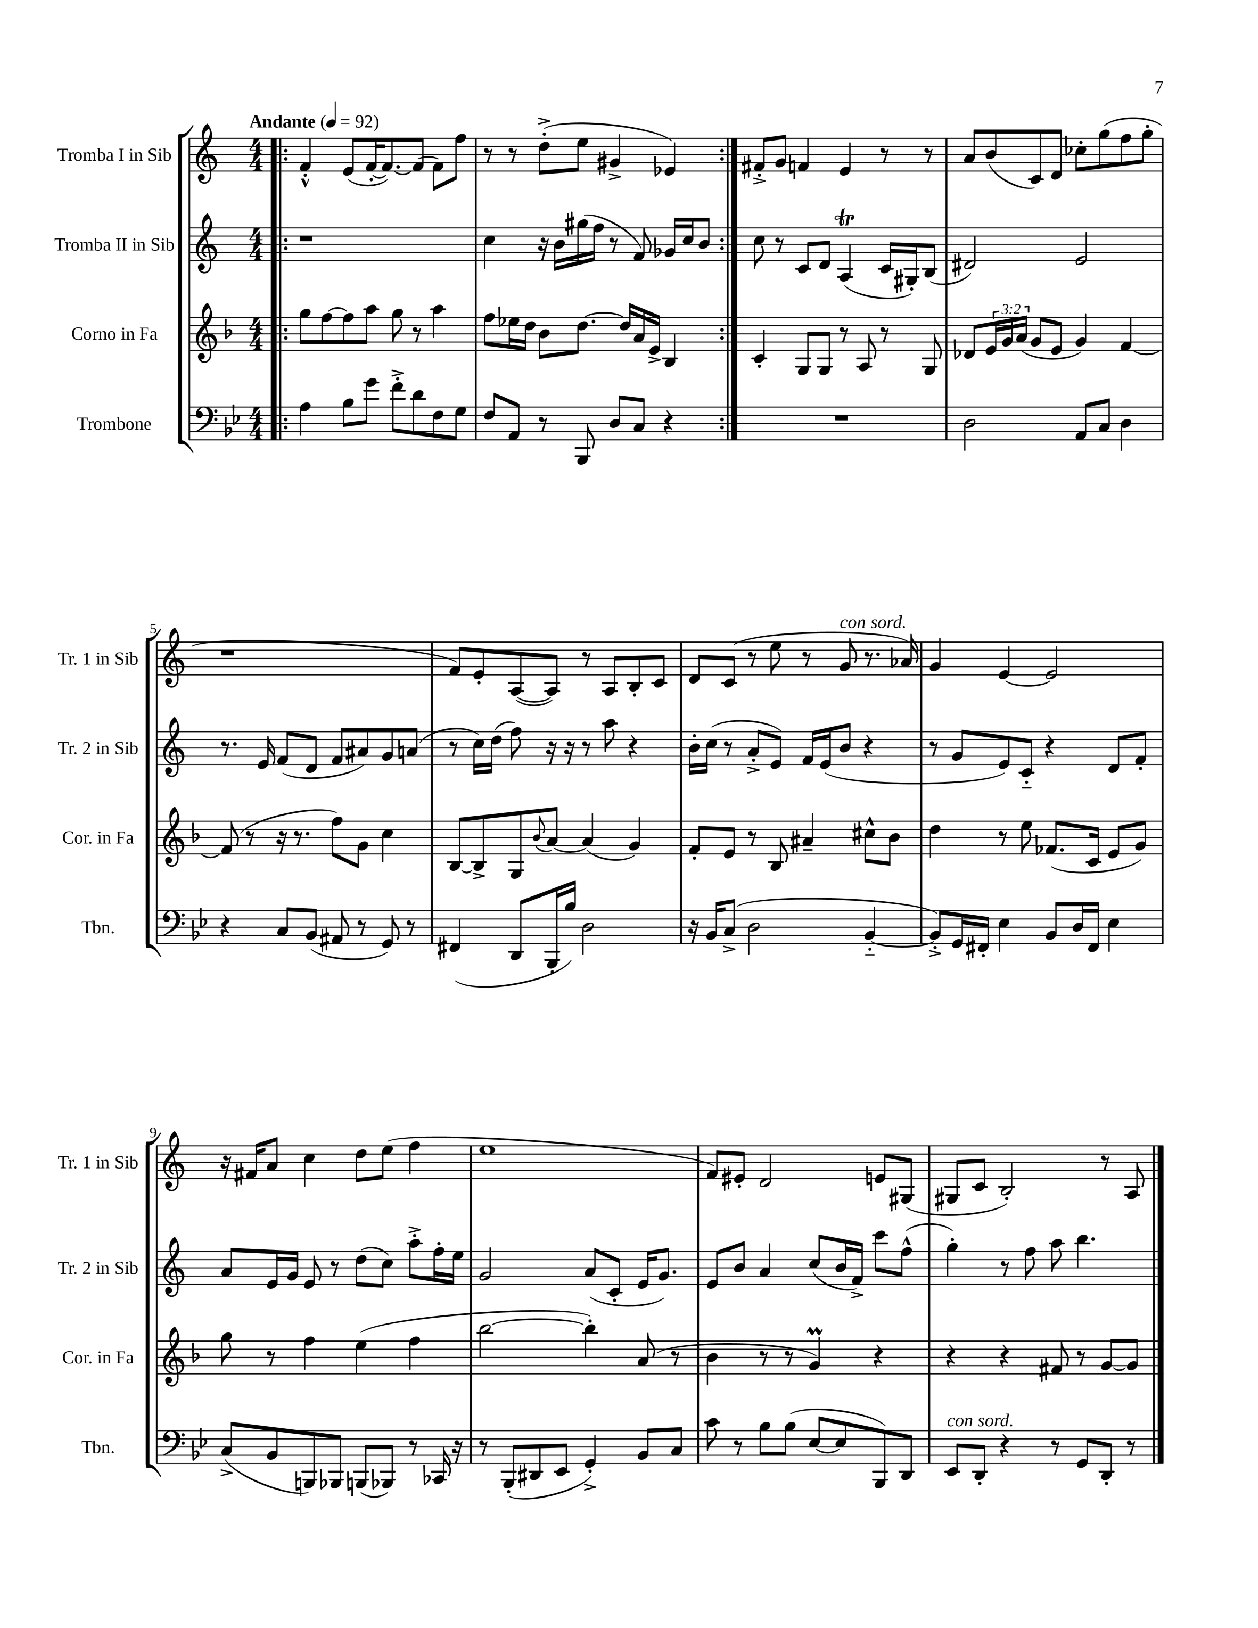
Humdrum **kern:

**kern	**kern	**kern	**kern
*staff4	*staff3	*staff2	*staff1
*clefF4	*clefG2	*clefG2	*clefG2
*k[b-e-]	*k[b-]	*k[]	*k[]
*M4/4	*M4/4	*M4/4	*M4/4
*MM92	*MM92	*MM92	*MM92
=!|:	=!|:	=!|:	=!|:
4A	8gg	1r	4f'^^
.	[8ff	.	.
8B-	8ff]	.	(8e
8g	8aa	.	[16f'
.	.	.	8.f_)
8f'^	8gg	.	.
8d	8r	.	(8f]
8F	4aa	.	8f)
8G	.	.	8ff
=	=	=	=
8F	8ff	4cc	8r
8AA	16ee-	.	8r
.	16dd	.	.
8r	8b-	16r	(8dd'^
.	.	16b	.
8BBB-	[8.dd	(16gg#	8ee
.	.	16ff	.
8D	.	8r	4g#^
.	16dd]	.	.
8C	16a	8f)	.
.	16e^	.	.
4r	4B-	16g-	4e-)
.	.	16cc	.
.	.	8b	.
=:|!	=:|!	=:|!	=:|!
1r	4c'	8cc	8f#'^
.	.	8r	8g
.	8G	8c	4f
.	8G	8d	.
.	8r	(4A	4e
.	8A	.	.
.	8r	16c	8r
.	.	16G#')	.
.	8G	(8B	8r
=	=	=	=
2D	8d-	2d#)	8a
.	24e	.	(8b
.	24g	.	.
.	(24a	.	.
.	8g	.	8c)
.	8e	.	8d
8AA	4g)	2e	8cc-'
8C	.	.	(8gg
4D	[4f	.	8ff
.	.	.	8gg'
=	=	=	=
4r	(8f]	8.r	1r
.	8r	.	.
.	.	16e	.
8C	16r	(8f	.
.	8.r	.	.
(8BB-	.	8d	.
8AA#	8ff)	8f	.
8r	8g	8a#)	.
8GG)	4cc	8g	.
8r	.	(8a	.
=	=	=	=
(4FF#	[8B-	8r	8f)
.	8B-^]	16cc)	8e'
.	.	(16dd	.
8DD	8G	8ff)	([8A
.	8qqb-	.	.
16BBB-'	[8a	16r	8A])
16B-)	.	16r	.
2D	(4a]	8r	8r
.	.	8aa	8A
.	4g)	4r	8B'
.	.	.	8c
=	=	=	=
16r	8f'	16b'	8d
16BB-	.	(16cc	.
(8C^	8e	8r	(8c
2D	8r	8a'^	8r
.	8B-	8e)	8ee
.	4a#~	16f	8r
.	.	(16e	.
.	.	8b	8g
[4BB-'~	8cc#^^	4r	8.r
.	8b-	.	.
.	.	.	16a-)
=	=	=	=
8BB-'^])	4dd	8r	4g
16GG	.	8g	.
16FF#'	.	.	.
4E-	8r	8e)	[4e
.	8ee	8c'~	.
8BB-	(8.f-	4r	2e]
16D	.	.	.
16FF#	16c	.	.
4E-	8e	8d	.
.	8g)	8f'	.
=	=	=	=
(8C^	8gg	8a	16r
.	.	.	16f#
8BB-	8r	16e	8a
.	.	16g	.
8BBB)	4ff	8e	4cc
8BBB-	.	8r	.
(8BBB	(4ee	(8dd	8dd
8BBB-)	.	8cc)	(8ee
8r	4ff	8aa'^	4ff
16CC-	.	16ff'	.
16r	.	16ee	.
=	=	=	=
8r	[2bb-	2g	1ee
(8BBB-'	.	.	.
8DD#	.	.	.
8EE-	.	.	.
4GG'^)	4bb-'])	(8a	.
.	.	8c'	.
8BB-	(8a	16e	.
.	.	8.g)	.
8C	8r	.	.
=	=	=	=
8c	4b-	8e	8f)
8r	.	8b	8e#'
8B-	8r	4a	2d
(8B-	8r	.	.
[8E-	4g)	(8cc	.
8E-]	.	16b	.
.	.	16f^)	.
8BBB-)	4r	8ccc	8e
8DD	.	(8ff^^	(8G#
=	=	=	=
8EE-	4r	4gg')	8G#
8DD'	.	.	8c
4r	4r	8r	2B')
.	.	8ff	.
8r	8f#	8aa	.
8GG	8r	4.bb	.
8DD'	[8g	.	8r
8r	8g]	.	8A
==	==	==	==
*-	*-	*-	*-
